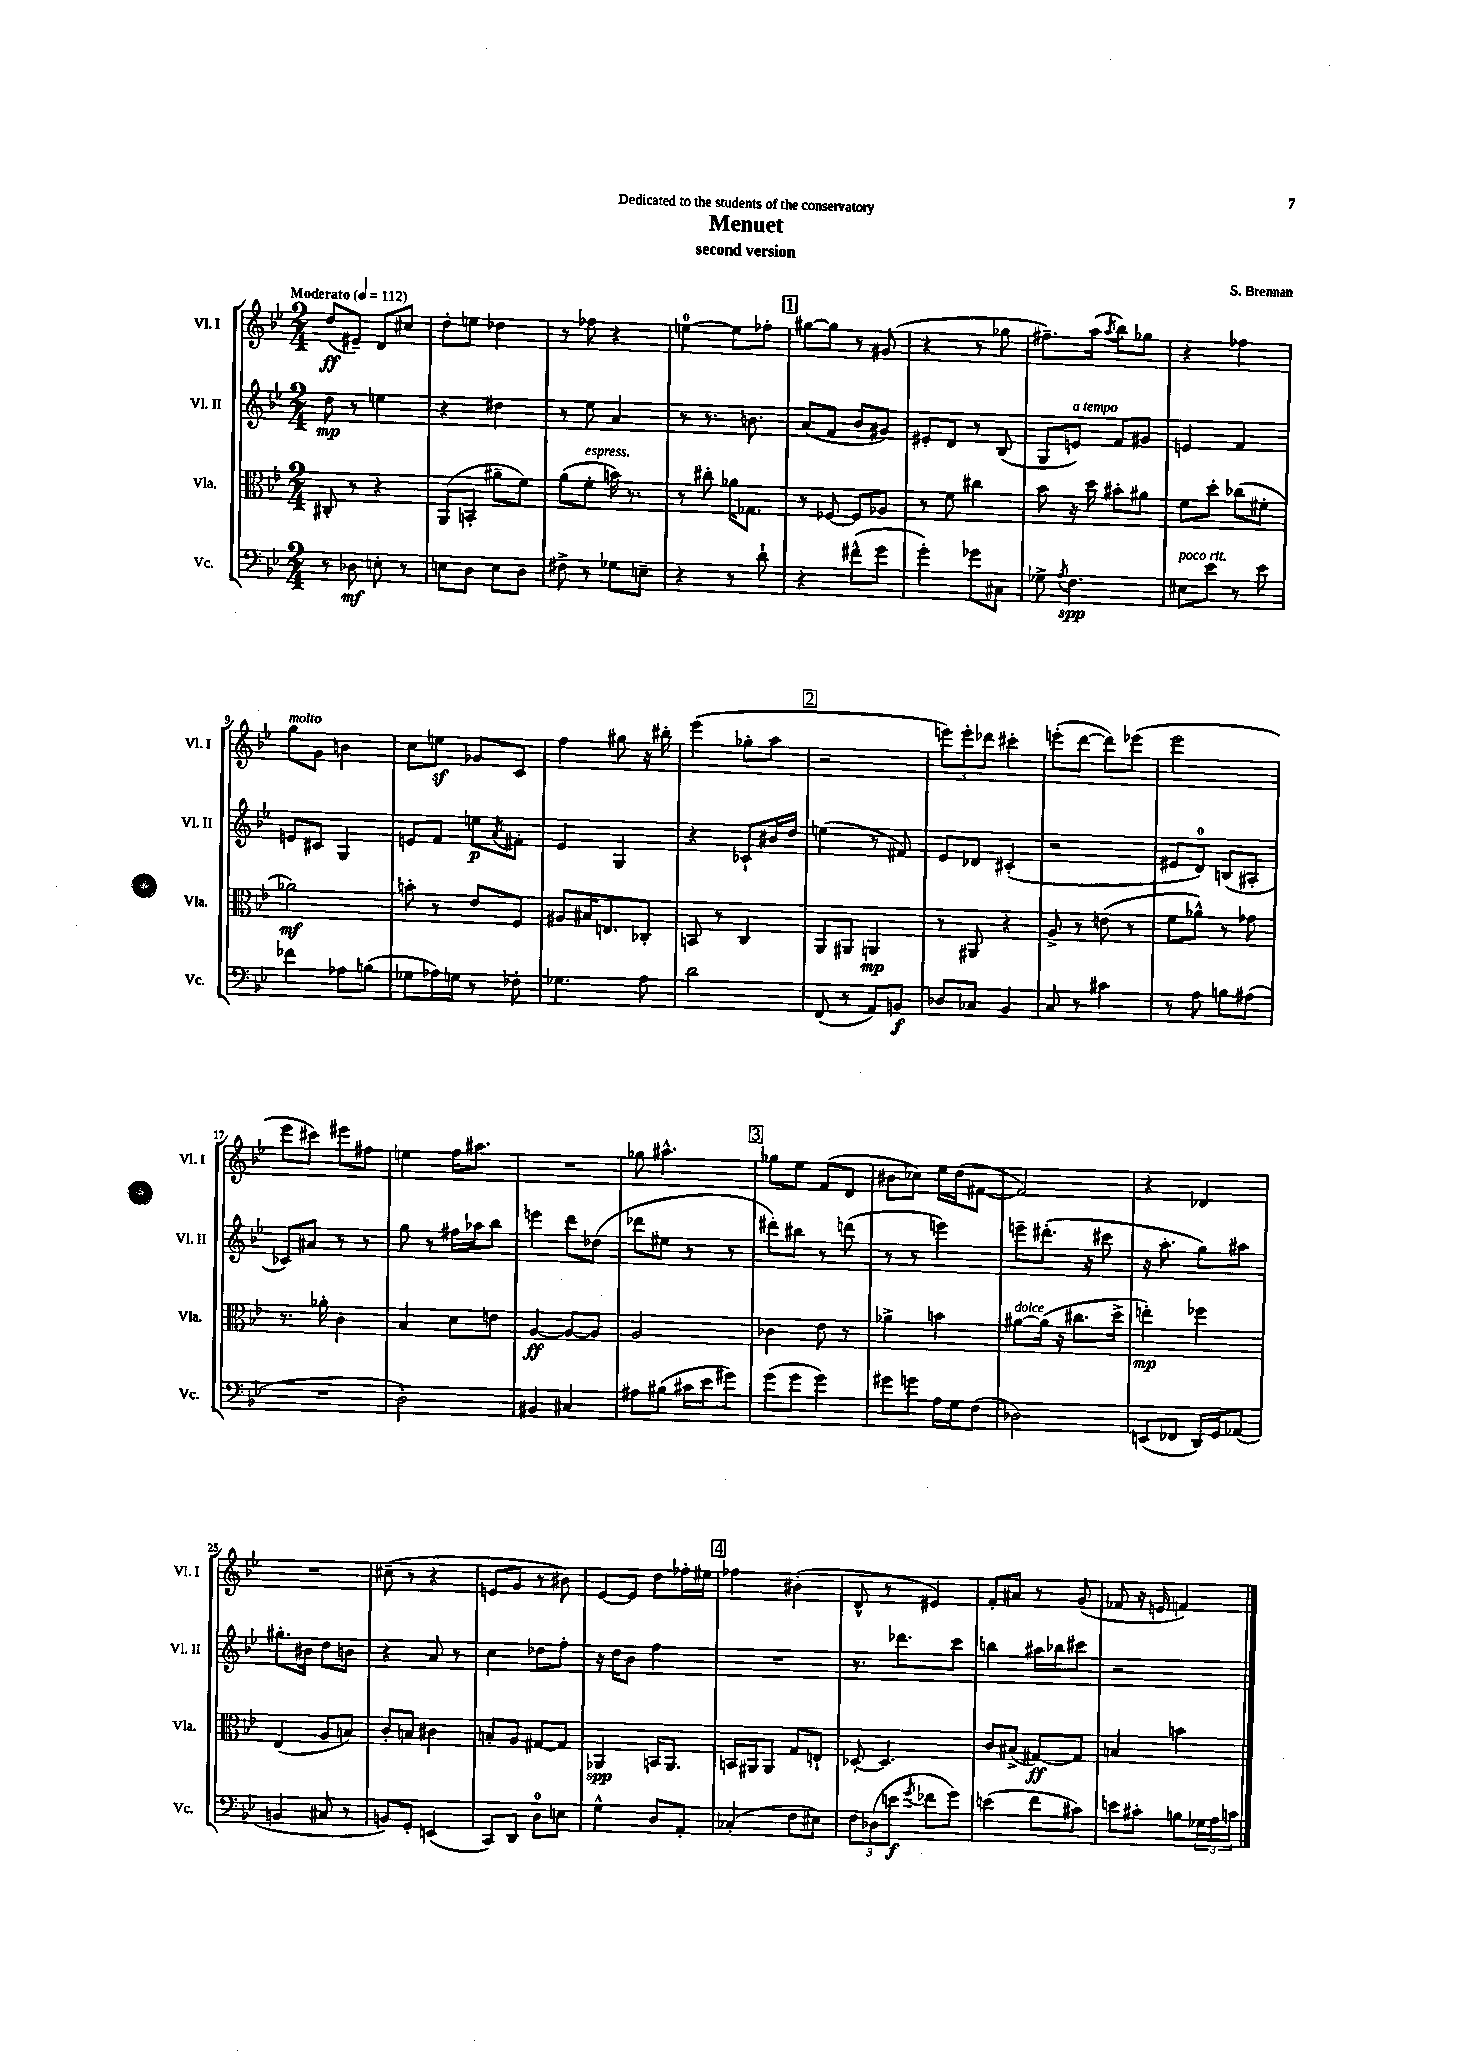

**kern	**kern	**kern	**kern
*staff4	*staff3	*staff2	*staff1
*clefF4	*clefC3	*clefG2	*clefG2
*k[b-e-]	*k[b-e-]	*k[b-e-]	*k[b-e-]
*M2/4	*M2/4	*M2/4	*M2/4
*MM112	*MM112	*MM112	*MM112
8r	8C#'	8dd	(8dd
8D-	8r	8r	8e#~)
8E'	4r	4ee	8d
8r	.	.	8cc#
=	=	=	=
8E	(8AA	4r	8dd'
8D	8BB'	.	8ee
8E	8a#~	4dd#	4dd-
8D	8f)	.	.
=	=	=	=
8F#^	(8a	8r	8r
8r	8f'	8ee-	8ff-
8G-	16b)	4a	4r
.	8.r	.	.
8E~	.	.	.
=	=	=	=
4r	8r	8r	[4ee
.	8cc#'	8.r	.
8r	16a-	.	8ee]
.	8.G-	8.b	.
8d`	.	.	8ff-'
=	=	=	=
4r	8r	(8a	[8gg#
.	[8F-	8f	8gg#]
(8f#^^	8F-]	8b-	8r
8g	8A-	8g#)	(8g#
=	=	=	=
4g')	8r	8e#'	4r
.	8f	8d	.
8g-	4cc#	8r	8r
8C#	.	(8B-	8gg-
=	=	=	=
8G-^	8b-	8G	8.ff#~)
8qA	.	.	.
4.F	16r	8e)	.
.	16dd	.	(16aa
.	.	.	8qaa
.	8b#'	8f	8bb-)
.	8a#	8g#	8gg-
=	=	=	=
8E#	8f	4e	4r
8e-	8dd'	.	.
8r	(8cc-	4f	4ff-
8e-	8f#'	.	.
=	=	=	=
4f-	2a-)	8e	8gg
.	.	8c#	8g
8A-	.	4G	4b
(8B	.	.	.
=	=	=	=
8G-	8b'	8e	8cc
16A-)	8r	8f	8ee
16G	.	.	.
8r	8e-	8ee	8g-
.	.	8qa	.
8F-'	8F	8f#'	8c
=	=	=	=
4.G-	8A#	4e-	4ff
.	16B#	.	.
.	8.E	.	.
.	.	4G	8gg#
8A	8C-'	.	16r
.	.	.	16bb#'
=	=	=	=
2d	8BB	4r	(4eee-
.	8r	.	.
.	4C	8c-`	8gg-'
.	.	16b#	8aa
.	.	16dd	.
=	=	=	=
(8FF	8AA	(4ee	2r
8r	8AA#	.	.
8AA)	4AA	8r	.
8BB	.	8f#)	.
=	=	=	=
8D-	8r	8e-	12eee)
.	.	.	12eee'
8C-	8AA#	8d-	.
.	.	.	12ddd-
4BB-	4r	(4c#'	4ccc#'
=	=	=	=
8C	8A^	2r	(8eee'
8r	8r	.	[8ddd
4c#	(8e	.	8ddd])
.	8r	.	(8eee-
=	=	=	=
8r	8f	8e#	2eee-
8A	8a-^^)	8d)	.
8B	8r	(8B	.
(8A#	8g-	8A#'	.
=	=	=	=
2r	8.r	8c-)	8eee-
.	.	8a#	8ccc#)
.	16a-'	.	.
.	4c	8r	8eee#
.	.	8r	8ff#
=	=	=	=
2D')	4B-	8gg	4ee
.	.	8r	.
.	8d	16ff#	16ff
.	.	16aa-	8.aa#
.	8e	8bb-	.
=	=	=	=
4BB#	[4A	4eee	2r
4C#	8A_	8ddd	.
.	8A]	(8dd-	.
=	=	=	=
8A#	2A	8ddd-	8gg-
(8B#	.	8ee#	4.aa#^^
16c#	.	8r	.
16e-	.	.	.
8g#)	.	8r	.
=	=	=	=
(8g	4c-	8ddd#')	8gg-
8g	.	8bb#	8ee-
4g)	8e-	8r	(8f
.	8r	(8ddd	8d
=	=	=	=
8g#	4a-^	8r	8b#
8g	.	8r	8cc-)
16A	4b	4eee)	16ee-
16G	.	.	(16dd
(8F	.	.	[8f#
=	=	=	=
2D-)	[8a#	8eee~	2f#])
.	(16a#]	(8.ddd#'	.
.	16r	.	.
.	8.cc#	.	.
.	.	16r	.
.	.	8ccc#	.
.	16dd^	.	.
=	=	=	=
(8EE	4ee')	16r	4r
.	.	8.aa'	.
8FF-	.	.	.
16DD)	4ff-	8gg)	4d-
16GG	.	.	.
(8AA-	.	8aa#	.
=	=	=	=
4BB	(4E-	8.gg#'	2r
.	.	16b#	.
8C#	8A	8dd	.
8r	8B)	8b	.
=	=	=	=
8BB)	8c'	4r	(8cc#~
8GG'	8B	.	8r
(4EE	4c#	8a	4r
.	.	8r	.
=	=	=	=
8CC)	8B'	4cc	8e
8DD	8A	.	8g
8D	[8G#	8dd-	8r
8E	8G#]	8ff'	8b#)
=	=	=	=
4G^^	4AA-	16r	[8e-
.	.	16dd	.
.	.	8b-	8e-]
8D	16BB	4ff	8dd
.	8.AA-	.	.
8AA'	.	.	16ff-'
.	.	.	16ee#
=	=	=	=
(4C-'	16BB	2r	4ff-
.	16AA#	.	.
.	8AA#	.	.
8F	8G	.	(4b#'
8E#)	8E`	.	.
=	=	=	=
12F	[8D-'	8.r	8d^^
(12D-	.	.	.
.	4.D-]	.	8r
12e	.	.	.
.	.	8.ddd-	.
8qg	.	.	.
8f-	.	.	4e#)
8g)	.	8ccc	.
=	=	=	=
(4e	8c	4bb	8f'
.	(8B#^	.	8a#
8f	[8G#)	16aa#	8r
.	.	16bb-	.
8c#)	8G#]	8ccc#	(8g
=	=	=	=
8e	4B	2r	8f-
8c#'	.	.	16r
.	.	.	16e
8B	4b	.	4f)
24G-	.	.	.
24A	.	.	.
24c	.	.	.
==	==	==	==
*-	*-	*-	*-
